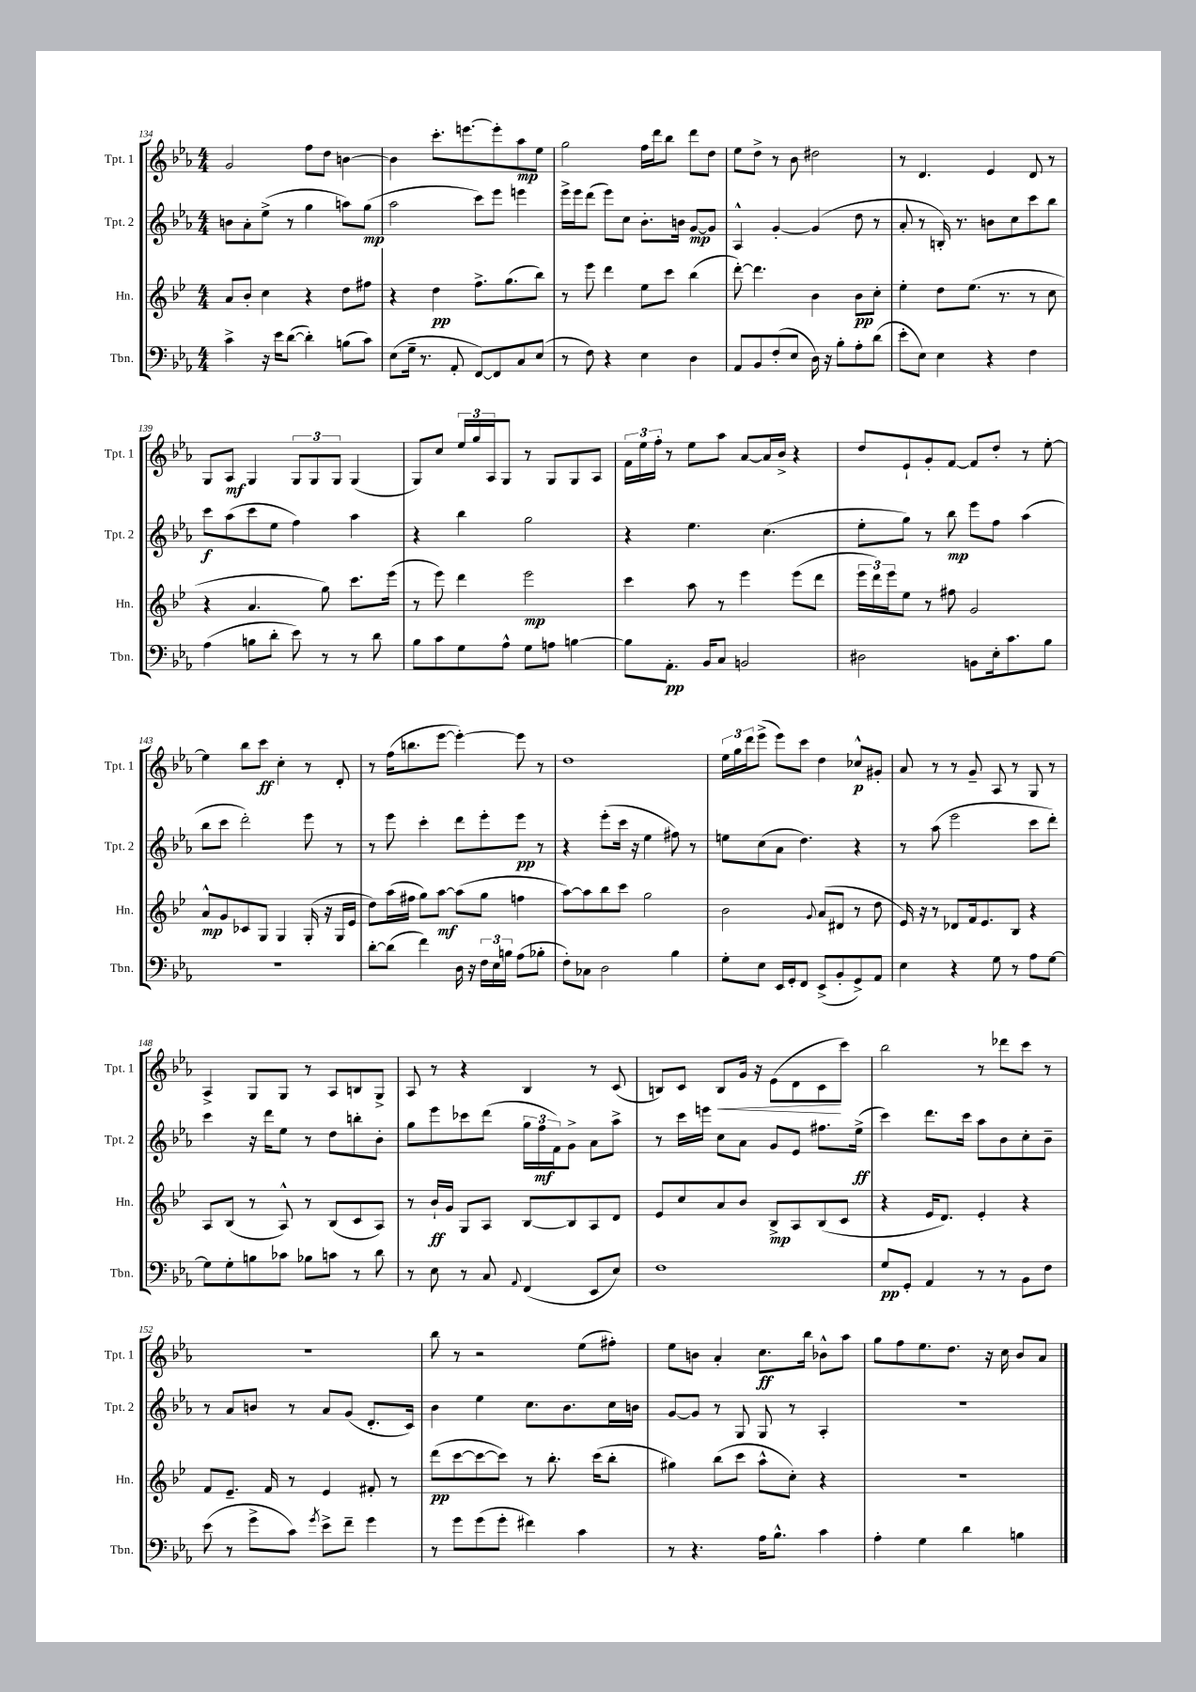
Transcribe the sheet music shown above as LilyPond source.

<<
\new StaffGroup <<
\new Staff = "s0" \with { instrumentName = "Tpt. 1" shortInstrumentName = "Tpt. 1" } {
    \clef treble \key ees \major \numericTimeSignature \time 4/4
    g'2 f''8 d''8 b'4~ |
    b'4 c'''8.-. e'''8.~ e'''8-. aes''8\mp ees''8 |
    g''2 f''16 d'''16 bes''8 d'''8 d''8 |
    ees''8 d''8-> r8 bes'8 dis''2 |
    r8 d'4. ees'4 d'8 r8 |
    g8 aes8\mf g4 \tuplet 3/2 { g8 g8 g8 } g4( |
    g8) c''8 \tuplet 3/2 { ees''16 g''16 aes16 } g8 r8 g8 g8 aes8 |
    \tuplet 3/2 { f'16 ees''16 f''16-. } r8 ees''8 aes''8 aes'8~ aes'16 bes'16-> r4 |
    d''8 ees'8-! g'8-. f'8~ f'8 d''8-. r8 ees''8~-. |
    ees''4 bes''8 c'''8\ff c''4-. r8 d'8-. |
    r8 f''16( b''8. ees'''8~ ees'''4~-.) ees'''8 r8 |
    d''1 |
    \tuplet 3/2 { ees''16 g''16 d'''16 } ees'''8->( ees'''8) c'''8 d''4 ces''8-^\p gis'8-. |
    aes'8 r8 r8 g'8-- aes8 r8 g8 r8 |
    aes4-> g8 g8 r8 aes8 b8 g8-> |
    aes8 r8 r4 bes4 r8 c'8( |
    b8) c'8 b8\< g'16 r16 ees'8( d'8 c'8\! c'''8) |
    bes''2 r8 des'''8 c'''8 r8 |
    R1 |
    bes''8 r8 r2 ees''8( fis''8-.) |
    ees''8 b'8 aes'4-. c''8.\ff bes''16 bes'8-^ aes''8 |
    g''8 f''8 ees''8. d''8. r16 c''16 bes'8 aes'8 \bar "|." |
}
\new Staff = "s1" \with { instrumentName = "Tpt. 2" shortInstrumentName = "Tpt. 2" } {
    \clef treble \key ees \major \numericTimeSignature \time 4/4
    b'8 aes'8-. ees''8->( r8 g''4 a''8) g''8\mp( |
    aes''2 c'''8) ees'''8 e'''4 |
    ees'''16-> ees'''16 d'''8( ees'''8) c''8 bes'8.-. b'16 g'8~\mp g'8 |
    aes4-^ g'4~-. g'4( d''8 r8 |
    aes'8-. r8 b16-.) r8. b'8 c''8 c'''8 bes''8 |
    c'''8\f aes''8( c'''8 ees''8 f''4) aes''4 |
    r4 bes''4 g''2 |
    r4 ees''4. c''4.( |
    ees''8-. g''8) r8 bes''8\mp ees'''8 f''8 aes''4( |
    bes''8 c'''8 d'''2-.) ees'''8 r8 |
    r8 ees'''8 c'''4-. d'''8 ees'''8-. ees'''8\pp r8 |
    r4 ees'''8-.( c'''16 r16 ees''4 fis''8) r8 |
    e''8 c''8( aes'8 d''4.) r4 |
    r8 aes''8( ees'''2 c'''8 d'''8-.) |
    c'''4 r16 d'''16 ees''8 r8 d''8 b''8-. bes'8-. |
    g''8 ees'''8 ces'''8 d'''8( \tuplet 3/2 { g''16 f''16\mf f'16) } g'8-> aes'8 aes''8-> |
    r8 c'''16 e'''16 c''8 aes'8 g'8 ees'8 fis''8. ees''16->\ff( |
    c'''4) d'''8. c'''16 aes''8 bes'8 c''8-. bes'8-- |
    r8 aes'8 b'8 r8 aes'8 g'8( d'8.-. c'16) |
    bes'4 ees''4 c''8. bes'8. c''16 b'16 |
    g'8~ g'8 r8 g8 g8 r8 aes4-. |
    R1 \bar "|." |
}
\new Staff = "s2" \with { instrumentName = "Hn." shortInstrumentName = "Hn." } {
    \clef treble \key bes \major \numericTimeSignature \time 4/4
    a'8 bes'8-. c''4 r4 d''8 fis''8 |
    r4 d''4\pp f''8.-> g''8.( bes''8) |
    r8 ees'''8 d'''4 ees''8 c'''8 bes''4( |
    d'''8~-.) d'''4. bes'4 bes'8\pp c''8-. |
    ees''4-. d''8 ees''8.( r8. r8 c''8 |
    r4 a'4. g''8) c'''8. ees'''16( |
    r8 ees'''8) d'''4 ees'''2\mp |
    c'''4 a''8 r8 ees'''4 ees'''8( d'''8 |
    \tuplet 3/2 { ees'''16 d'''16) ees'''16 } ees''8 r8 fis''8 g'2 |
    a'8-^\mp g'8 ces'8 g8 g4 g16-.( r16 g16 ees'16 |
    d''8) a''16( fis''16 g''8) a''8~\mf a''8( g''8 f''4 |
    a''8~) a''8 bes''8 c'''8 g''2 |
    bes'2 \appoggiatura { g'8 } a'8( dis'8 r8 d''8 |
    ees'16) r16 r8 des'8 f'16 ees'8. bes8 r4 |
    a8 bes8( r8 a8-^) r8 bes8( c'8 a8) |
    r8 bes'16-!\ff g'16 g8 a8 bes8~ bes8 a8 d'8 |
    ees'8 c''8 a'8 bes'8 bes8->\mp a8 bes8( c'8 |
    r4 ees'16 d'8.) ees'4-. r4 |
    f'8 ees'8.-- f'16 r8 ees'4 fis'8-. r8 |
    d'''8\pp( c'''8~ c'''8~ c'''8) r8 bes''8.-. c'''16( bes''8-. |
    gis''4) bes''8( c'''8 a''8-^ c''8-.) r4 |
    R1 \bar "|." |
}
\new Staff = "s3" \with { instrumentName = "Tbn." shortInstrumentName = "Tbn." } {
    \clef bass \key ees \major \numericTimeSignature \time 4/4
    c'4-> r16 ees'16 d'8~( d'4-.) b8( c'8) |
    ees8( g16-- r8. aes,8-. f,8~) f,8 c8 ees8( |
    r8 f8) r4 ees4 d4 |
    aes,8 bes,8 f8-.( ees8 d16) r16 bes8-. aes8-. d'8( |
    ees'8-. ees8) ees4 r4 f4 |
    aes4( b8 d'8-. ees'8) r8 r8 d'8 |
    bes8 c'8 g8 aes8-^ g8 a8 b4~ |
    b8 aes,8.-.\pp bes,16 c8 b,2 |
    dis2 b,8 ees16-. c'8. bes8 |
    R1 |
    d'8~-. d'8( f'4) d16 r16 \tuplet 3/2 { f16 ees16 b16 } aes8( bes8-. |
    f8-.) ces8 d2 bes4 |
    g8-. ees8 ees,16 g,16-. f,8 ees,8->( bes,8-. g,8->) aes,8 |
    ees4 r4 g8 r8 aes8 g8~ |
    g8 g8-. b8 ces'8 bes8 c'8 r8 d'8 |
    r8 ees8 r8 c8 \appoggiatura { aes,8 } f,4( ees,8 ees8) |
    f1 |
    g8\pp g,8-. aes,4 r8 r8 bes,8 f8 |
    ees'8( r8 g'8-> c'8) \acciaccatura { g'8 } ees'8-> f'8-- g'4 |
    r8 g'8 g'8( g'8-. fis'4) c'4 |
    r8 r4. aes16 bes8.-^ c'4 |
    aes4-. g4 d'4 b4 \bar "|." |
}
>>
>>
\layout { \context { \Score currentBarNumber = #134 } }
